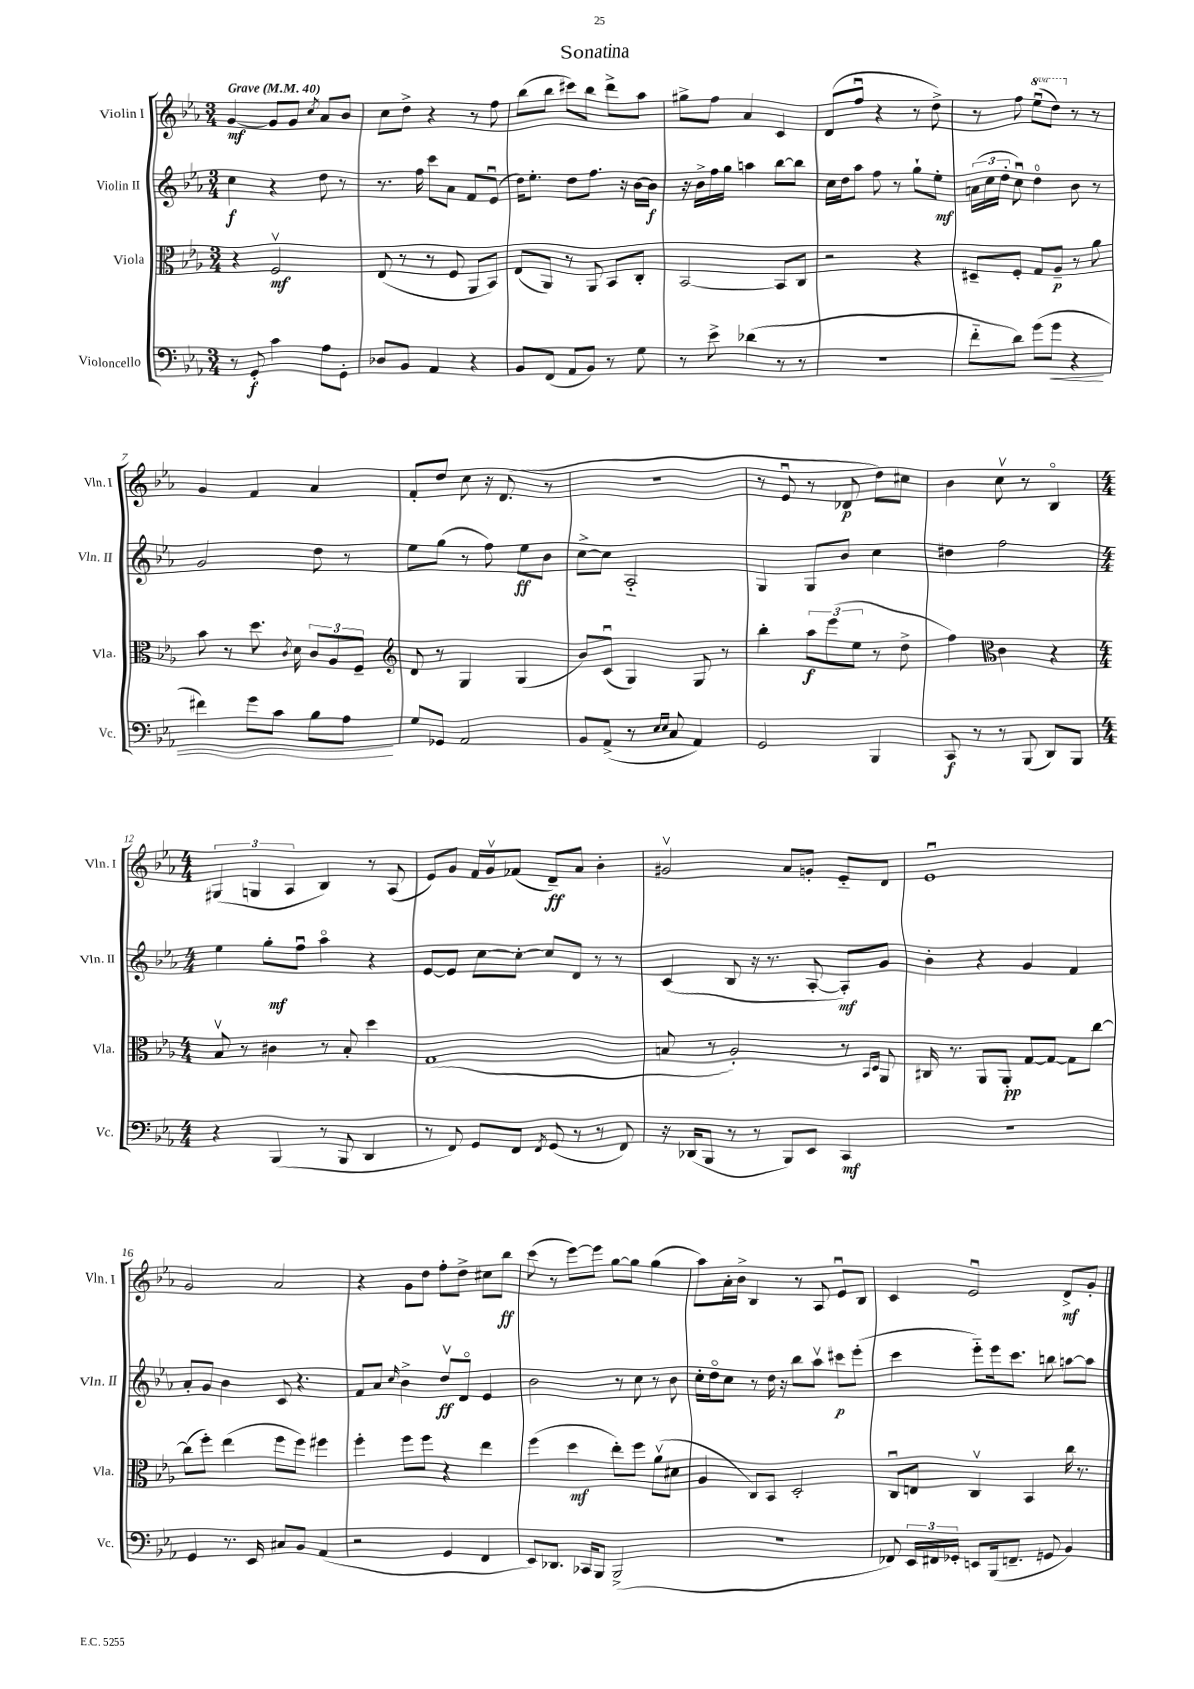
\header { title = "Sonatina" }
<<
\new StaffGroup <<
\new Staff = "s0" \with { instrumentName = "Violin I" shortInstrumentName = "Vln. I" } {
    \clef treble \key ees \major \numericTimeSignature \time 3/4 \set Staff.ottavationMarkups = #ottavation-simple-ordinals \tempo "Grave" 4 = 40
    \autoBeamOff g'4~\mf g'8[ g'8] \acciaccatura { c''8 } aes'8[ bes'8] |
    c''8[ d''8]-> r4 r8 f''8 |
    bes''8[( bes''8] cis'''8[) bes''8] d'''8[-> aes''8] |
    gis''8[-> f''8] aes'4 c'4 |
    d'8[( f''8]\downbow r4 r8 d''8->) |
    r8 f''8 \ottava #1 ees'''8[\downbow( d'''8]) \ottava #0 r8 r8 |
    g'4 f'4 aes'4 |
    f'8[-. d''8] c''8 r16 d'8.( r8 |
    R2. |
    r8 ees'8\downbow r8 des'8\p d''8[) cis''8] |
    bes'4 c''8\upbow r8 bes4\flageolet |
    \numericTimeSignature \time 4/4 \tuplet 3/2 { gis4( g4 aes4 } bes4) r8 aes8( |
    ees'8[) g'8] f'16[ g'16\upbow fes'8]( d'8[--\ff) aes'8] bes'4-. |
    gis'2\upbow aes'8[ g'8]-. ees'8[-_ d'8] |
    ees'1\downbow |
    g'2 aes'2 |
    r4 g'8[ d''8] f''8[-. d''8]-> cis''8[ bes''8]\ff |
    c'''8( r8 ees'''8[~) ees'''8] g''8[~ g''8] g''4( |
    aes''8[) aes'16-. bes'16]-> bes4 r8 aes8 ees'8[\downbow bes8] |
    c'4 ees'2\downbow d'8[->\mf g'8]-. \bar "|." |
}
\new Staff = "s1" \with { instrumentName = "Violin II" shortInstrumentName = "Vln. II" } {
    \clef treble \key ees \major \numericTimeSignature \time 3/4
    \autoBeamOff c''4\f r4 d''8 r8 |
    r8. f''16 c'''8[ aes'8] f'8[ ees'8]\downbow( |
    d''16[) ees''8.]-. d''8[ f''8.] r16 bes'16[~ bes'16]\f |
    r16 bes'16[-> f''16 g''16] a''4 bes''8[~ bes''8] |
    c''16[ d''16 aes''8] f''8 r8 g''8[-! ees''8]-.\mf |
    \tuplet 3/2 { a'16[( c''16 d''16]-. } c''8\downbow) d''4\flageolet bes'8 r8 |
    g'2 d''8 r8 |
    ees''8[ g''8]( r8 f''8) ees''8[\ff bes'8] |
    c''8[~-> c''8] aes2-_ |
    g4 g8[ bes'8] c''4 |
    dis''4 f''2 |
    \numericTimeSignature \time 4/4 ees''4 g''8[-.\mf f''8]\downbow aes''4\flageolet r4 |
    ees'8[~ ees'8] c''8[~ c''8]~-. c''8[ d'8] r8 r8 |
    c'4( bes8 r16 r8. aes8~-. aes8[-.\mf) g'8] |
    bes'4-. r4 g'4 f'4 |
    aes'8[-. g'8] bes'4 c'8 r4. |
    f'8[ aes'8] \grace { c''16 } bes'4-> d''8[\upbow\ff d'8]\flageolet ees'4 |
    bes'2 r8 c''8 r8 bes'8 |
    c''16[-. d''16\flageolet c''8] r8 d''16 r16 bes''8[ aes''8]\upbow cis'''8[\p ees'''8]-.( |
    c'''4 ees'''8[-_) ees'''16 c'''8.] b''8 a''8[~ a''8] \bar "|." |
}
\new Staff = "s2" \with { instrumentName = "Viola" shortInstrumentName = "Vla." } {
    \clef alto \key ees \major \numericTimeSignature \time 3/4
    \autoBeamOff r4 f2\upbow\mf |
    ees8( r8 r8 f8 aes,8[ bes,8]) |
    ees8[( aes,8]) r8 aes,8 bes,8[ c8]-. |
    bes,2~ bes,8[ c8] |
    r2 r4 |
    dis8[-- f8]-. g8[ aes8]--\p r8 aes'8 |
    bes'8 r8 d''8. \acciaccatura { c'8 } d'16 \tuplet 3/2 { c'8[ aes8 f8]-- } |
    \clef treble d'8 r8 g4 g4( |
    bes'8[) c'8]\downbow( g4) g8 r8 |
    bes''4-. \tuplet 3/2 { aes''8[\f ees'''8( ees''8] } r8 d''8-> |
    f''4) \clef alto c'4 r4 |
    \numericTimeSignature \time 4/4 bes8\upbow r8 cis'4 r8 bes8-. d''4 |
    g1( |
    b8 r8 aes2-.) r8 \grace { bes,16[ d16] } aes,8 |
    cis16 r8. aes,8[ aes,8]-.\pp g8[~ g8]~ g8[ c''8]~ |
    c''8[( f''8]-.) ees''4( f''8[ f''8]) fis''4 |
    f''4-. f''8[ f''8] r4 ees''4 |
    f''4( d''4\mf ees''8[-.) f''8] aes'8[\upbow( dis'8] |
    aes4 c8[) bes,8] d2-. |
    c8[\downbow e8] c4\upbow bes,4 c''16 r8. \bar "|." |
}
\new Staff = "s3" \with { instrumentName = "Violoncello" shortInstrumentName = "Vc." } {
    \clef bass \key ees \major \numericTimeSignature \time 3/4
    \autoBeamOff r8 g,8-.\f c'4 aes8[ g,8]-. |
    des8[ bes,8] aes,4 r4 |
    bes,8[ f,8]( aes,8[ bes,8]) r8 g8 |
    r8 ees'8-> des'4( r8 r8 |
    R2. |
    f'8[-_ d'8]) g'8[( g'8]\< r4 |
    fis'4) g'8[ c'8] bes8[ aes8]\! |
    g8[ ges,8] aes,2 |
    bes,8[ aes,8]->( r8 \grace { ees16[ ees16] } c8 aes,4) |
    g,2 bes,,4 |
    c,8\f r8 r8 bes,,8( d,8[) bes,,8] |
    \numericTimeSignature \time 4/4 r4 bes,,4( r8 bes,,8 d,4 |
    r8 f,8) g,8[ f,8] \acciaccatura { f,8 } g,8( r8 r8 f,8) |
    r16 des,16[( bes,,8] r8 r8 bes,,8[) ees,8] c,4\mf |
    R1 |
    g,4 r8. ees,16 cis8[ bes,8] aes,4( |
    r2 g,4 f,4 |
    ees,8[) des,8.] ces,16[ bes,,8] bes,,2->( |
    R1 |
    fes,8) \tuplet 3/2 { ees,16[ fis,16 ges,16]-. } e,8[ bes,,16( f,8.]-- g,8 bes,4) \bar "|." |
}
>>
>>
